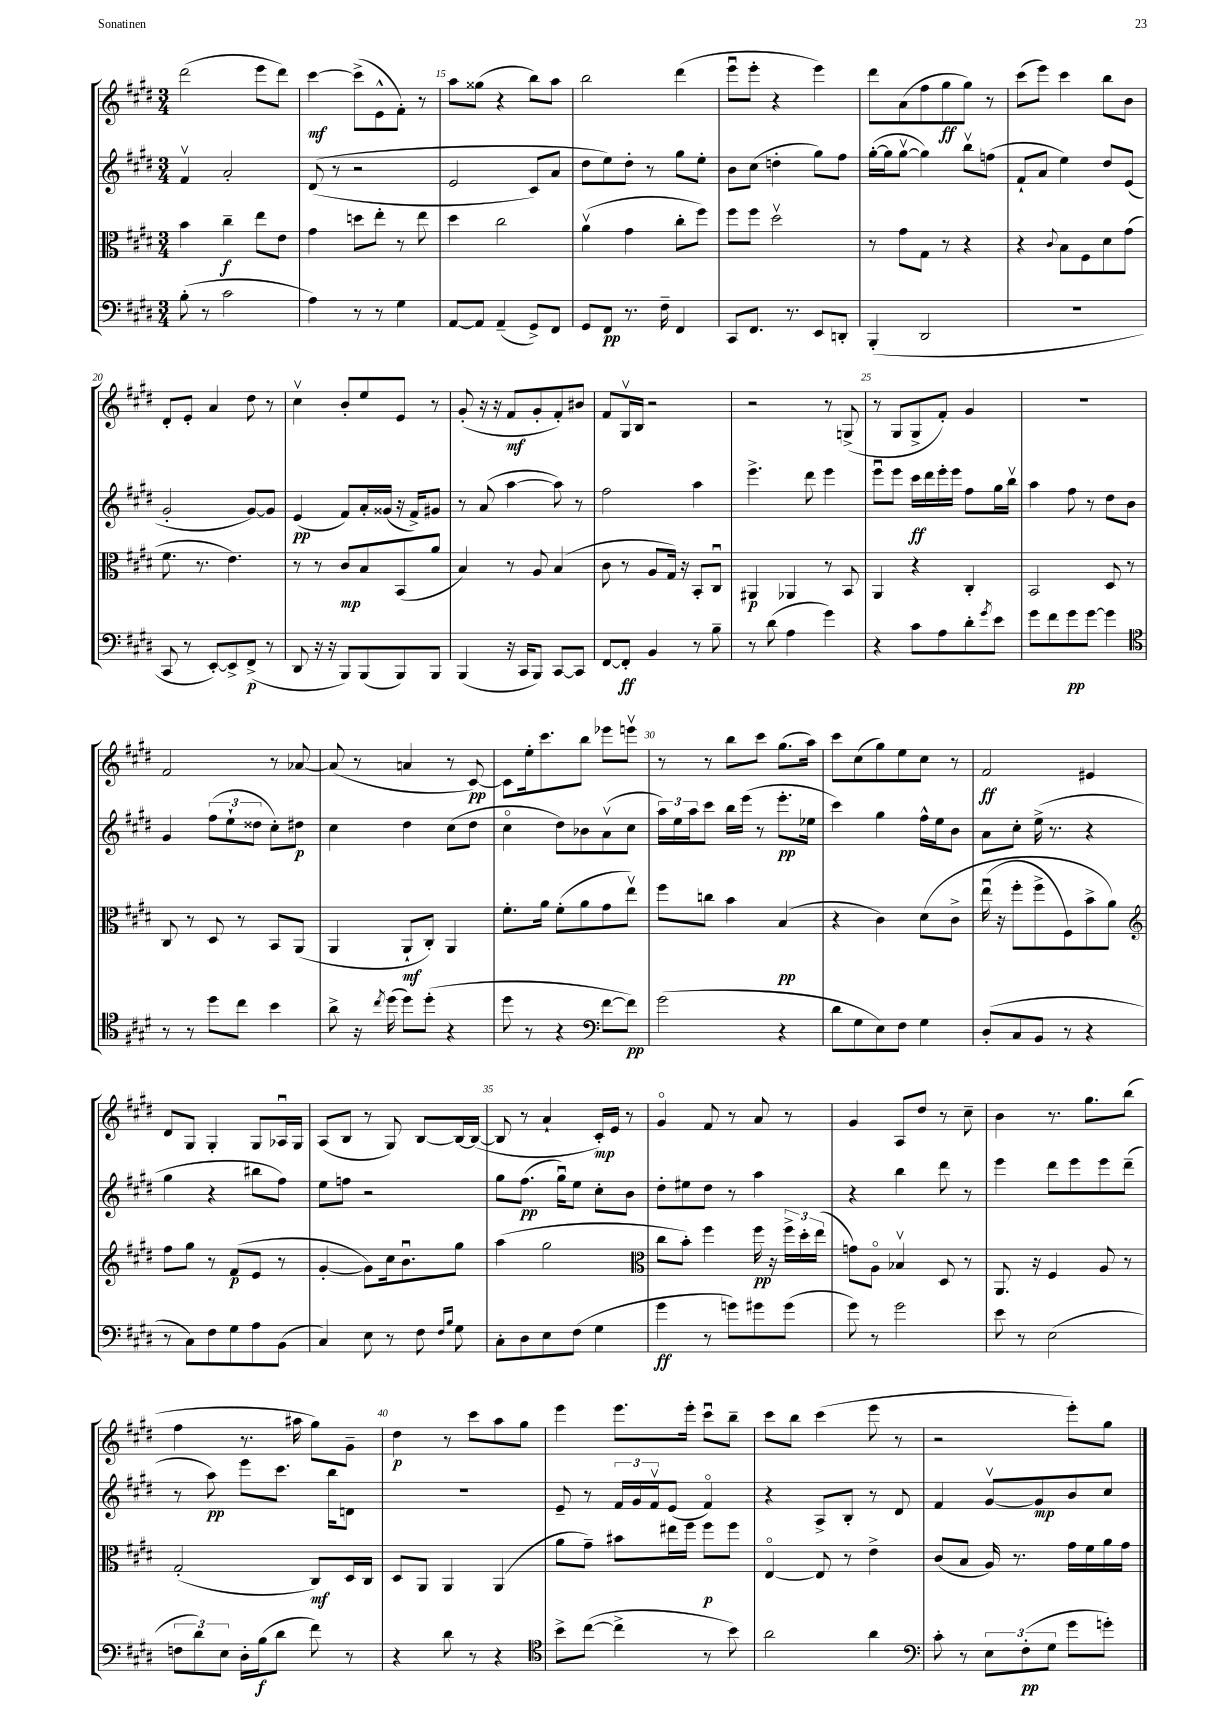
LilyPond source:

<<
\new StaffGroup <<
\new Staff = "s0" {
    \clef treble \key e \major \numericTimeSignature \time 3/4
    dis'''2( e'''8 dis'''8) |
    cis'''4~\mf cis'''8->( e'8-^ fis'8-.) r8 |
    a''8 gisis''8( r4 b''8) a''8 |
    b''2 dis'''4( |
    e'''8\downbow e'''8-. r4 e'''4) |
    dis'''8 a'8( fis''8 gis''8\ff gis''8) r8 |
    cis'''8( e'''8) cis'''4 b''8 b'8 |
    dis'8-. e'8-. a'4 dis''8 r8 |
    cis''4\upbow b'8-. e''8 e'8 r8 |
    gis'8-.( r16 r16 fis'8\mf gis'8-. fis'8-.) bis'8 |
    fis'8 gis16\upbow b16 r2 |
    r2 r8 g8->( |
    r8 gis8 gis8-> fis'8-.) gis'4 |
    R2. |
    fis'2 r8 aes'8~ |
    aes'8( r8 a'4 r8 cis'8~\pp) |
    cis'8 e''16-. cis'''8. b''8 ees'''8 e'''8\upbow |
    r8 r8 b''8 cis'''8 gis''8.( a''16) |
    cis'''8 cis''8( gis''8) e''8 cis''8 r8 |
    fis'2\ff eis'4 |
    dis'8 gis8 gis4-. gis8 aes16\downbow gis16 |
    a8( b8 r8 gis8) b8~ b16~ b16~( |
    b8 r8 a'4-! cis'16-.\mp) e'16 r8 |
    gis'4\flageolet fis'8 r8 a'8 r8 |
    gis'4 a8 dis''8 r8 cis''8-- |
    b'4 r8. gis''8. b''8( |
    fis''4 r8. ais''16 gis''8) gis'8-- |
    dis''4\p r8 cis'''8 a''8 gis''8 |
    e'''4 e'''8. e'''16-. cis'''8\downbow b''8-- |
    cis'''8 b''8 cis'''4( e'''8 r8 |
    r2 e'''8-.) gis''8 \bar "|." |
}
\new Staff = "s1" {
    \clef treble \key e \major \numericTimeSignature \time 3/4
    fis'4\upbow a'2-. |
    dis'8(\( r8 r2 |
    e'2 cis'8) a'8 |
    dis''8 e''8\) dis''8-. r8 gis''8 e''8-. |
    b'8 cis''8( d''4-. gis''8) fis''8 |
    gis''16~-.( gis''16 gis''8~\upbow gis''4) b''8\upbow f''8( |
    fis'8-! a'8 e''4) dis''8 e'8( |
    gis'2-. gis'8~) gis'8 |
    e'4\pp( fis'8) a'16-. gisis'16( r16 fis'16->) gis'8 |
    r8 a'8( a''4~ a''8) r8 |
    fis''2 a''4 |
    e'''4.-> dis'''8 e'''4 |
    e'''8\downbow e'''8 cis'''16\ff dis'''16 e'''16-. e'''16 fis''8 gis''16 b''16\upbow |
    a''4 fis''8 r8 dis''8 b'8 |
    gis'4 \tuplet 3/2 { fis''8( e''8-! disis''8 } cis''8-.) dis''8\p |
    cis''4 dis''4 cis''8( dis''8 |
    cis''4\flageolet dis''8) bes'8 a'8\upbow( cis''8 |
    \tuplet 3/2 { a''16) e''16 a''16 } cis'''8 b''16 e'''16( r8 e'''8.-.\pp ees''16 |
    cis'''4) gis''4 fis''16-^ e''16 b'8 |
    a'8 cis''8-. e''16->( r8. r4 |
    gis''4 r4 bis''8 fis''8) |
    e''8 f''8 r2 |
    gis''8 fis''8.\pp( gis''16\downbow) e''8 cis''8-. b'8 |
    dis''8-. eis''8 dis''8 r8 a''4 |
    r4 b''4 dis'''8 r8 |
    e'''4 dis'''8 e'''8 e'''8 dis'''8--( |
    r8 a''8\pp) e'''8 cis'''8. b''16 d'8 |
    R2. |
    e'8-- r8 \tuplet 3/2 { fis'16 gis'16 fis'16\upbow } e'8( fis'4\flageolet) |
    r4 a8-> b8-. r8 dis'8 |
    fis'4 gis'8~\upbow gis'8\mp b'8 cis''8 \bar "|." |
}
\new Staff = "s2" {
    \clef alto \key e \major \numericTimeSignature \time 3/4
    b'4 cis''4--\f e''8 e'8 |
    gis'4 d''8 e''8-. r8 e''8 |
    dis''4 cis''2 |
    a'4\upbow( gis'4 cis''8-. fis''8) |
    fis''8 fis''8 dis''2\upbow |
    r8 gis'8 gis8 r8 r4 |
    r4 \appoggiatura { cis'8 } b8 fis8 dis'8 gis'8( |
    fis'8. r8. e'4.) |
    r8 r8 cis'8\mp b8 b,8( a'8 |
    b4) r8 a8 b4( |
    cis'8 r8 a8 gis16) r16 b,8-. cis8\downbow |
    ais,4\p aes,4 r8 b,8 |
    a,4 r4 cis4-. |
    b,2 dis8 r8 |
    cis8 r8 dis8 r8 b,8 a,8( |
    a,4 a,8-!\mf cis8-.) a,4 |
    fis'8.-. a'16 fis'8-.( a'8 gis'8 e''8\upbow) |
    fis''8 c''8 b'4 b4\pp( |
    r4 cis'4) dis'8\( cis'8-> |
    e''16\downbow( r16 fis''8-. fis''8-> fis8) b'8-> a'8\) |
    \clef treble fis''8 gis''8 r8 fis'8\p( e'8 r8 |
    gis'4~-. gis'8) cis''16 b'8.\downbow gis''8 |
    a''4( gis''2 |
    \clef alto cis''8 b'8-.) fis''4 fis''16\pp r16 \tuplet 3/2 { fis''16-> dis''16-. e''16( } |
    g'8) a8\flageolet bes4\upbow dis8 r8 |
    a,8. r16 fis4 a8 r8 |
    gis2-.( cis8\mf) dis16 cis16 |
    dis8 a,8 a,4 a,4( |
    a'8 gis'8--) bis'8 eis''16 fis''16 fis''8\p fis''8 |
    e4~\flageolet e8 r8 e'4-> |
    cis'8( b8 a16) r8. gis'16 fis'16 a'16 gis'16 \bar "|." |
}
\new Staff = "s3" {
    \clef bass \key e \major \numericTimeSignature \time 3/4
    b8-.( r8 cis'2 |
    a4) r8 r8 gis4 |
    a,8~ a,8 a,4--( gis,8->) fis,8 |
    gis,8 fis,8\pp r8. fis16-- fis,4 |
    cis,8 fis,8. r8. e,8 d,8-. |
    b,,4-.( dis,2 |
    R2. |
    cis,8 r8 e,8~-.) e,8-> fis,8->\p( r8 |
    dis,8 r16 r16 b,,8) b,,8( b,,8) b,,8 |
    b,,4( r16 cis,16 b,,8) cis,8~ cis,8 |
    fis,8~ fis,8-.\ff b,4 r8 b8-- |
    r8 dis'8( a4 gis'4) |
    r4 cis'8 a8 dis'8-. \acciaccatura { gis'8 } e'8 |
    gis'8 fis'8 gis'8\pp gis'8~ gis'4 |
    \clef tenor r8 r8 dis''8 cis''8 b'4 |
    a'8-> r16 \acciaccatura { cis''8 } dis''16( dis''8) dis''8-.( r4 |
    dis''8 r8 r4 \clef bass fis'8~ fis'8\pp) |
    gis'2( r4 |
    dis'8 gis8 e8) fis8 gis4 |
    dis8-.( cis8 b,8 r8 r4 |
    r8 cis8) fis8 gis8 a8 b,8( |
    cis4) e8 r8 fis8 \grace { fis16 b16 } gis8 |
    cis8-. dis8 e8 fis8( gis4 |
    gis'4\ff r8 g'8) gis'8 gis'8( |
    gis'8) r8 gis'2 |
    e'8 r8 e2( |
    \tuplet 3/2 { f8 dis'8) e8 } dis16-. b16\f( dis'8 fis'8) r8 |
    r4 dis'8 r8 r4 |
    \clef tenor b'8-> cis''8~( cis''4-> r8 b'8) |
    a'2 a'4 |
    \clef bass cis'8-. r8 \tuplet 3/2 { e8 fis8-.\pp( gis8 } gis'8 g'8-.) \bar "|." |
}
>>
>>
\layout { \context { \Score currentBarNumber = #13 \override BarNumber.break-visibility = ##(#f #t #t) barNumberVisibility = #(every-nth-bar-number-visible 5) } }
